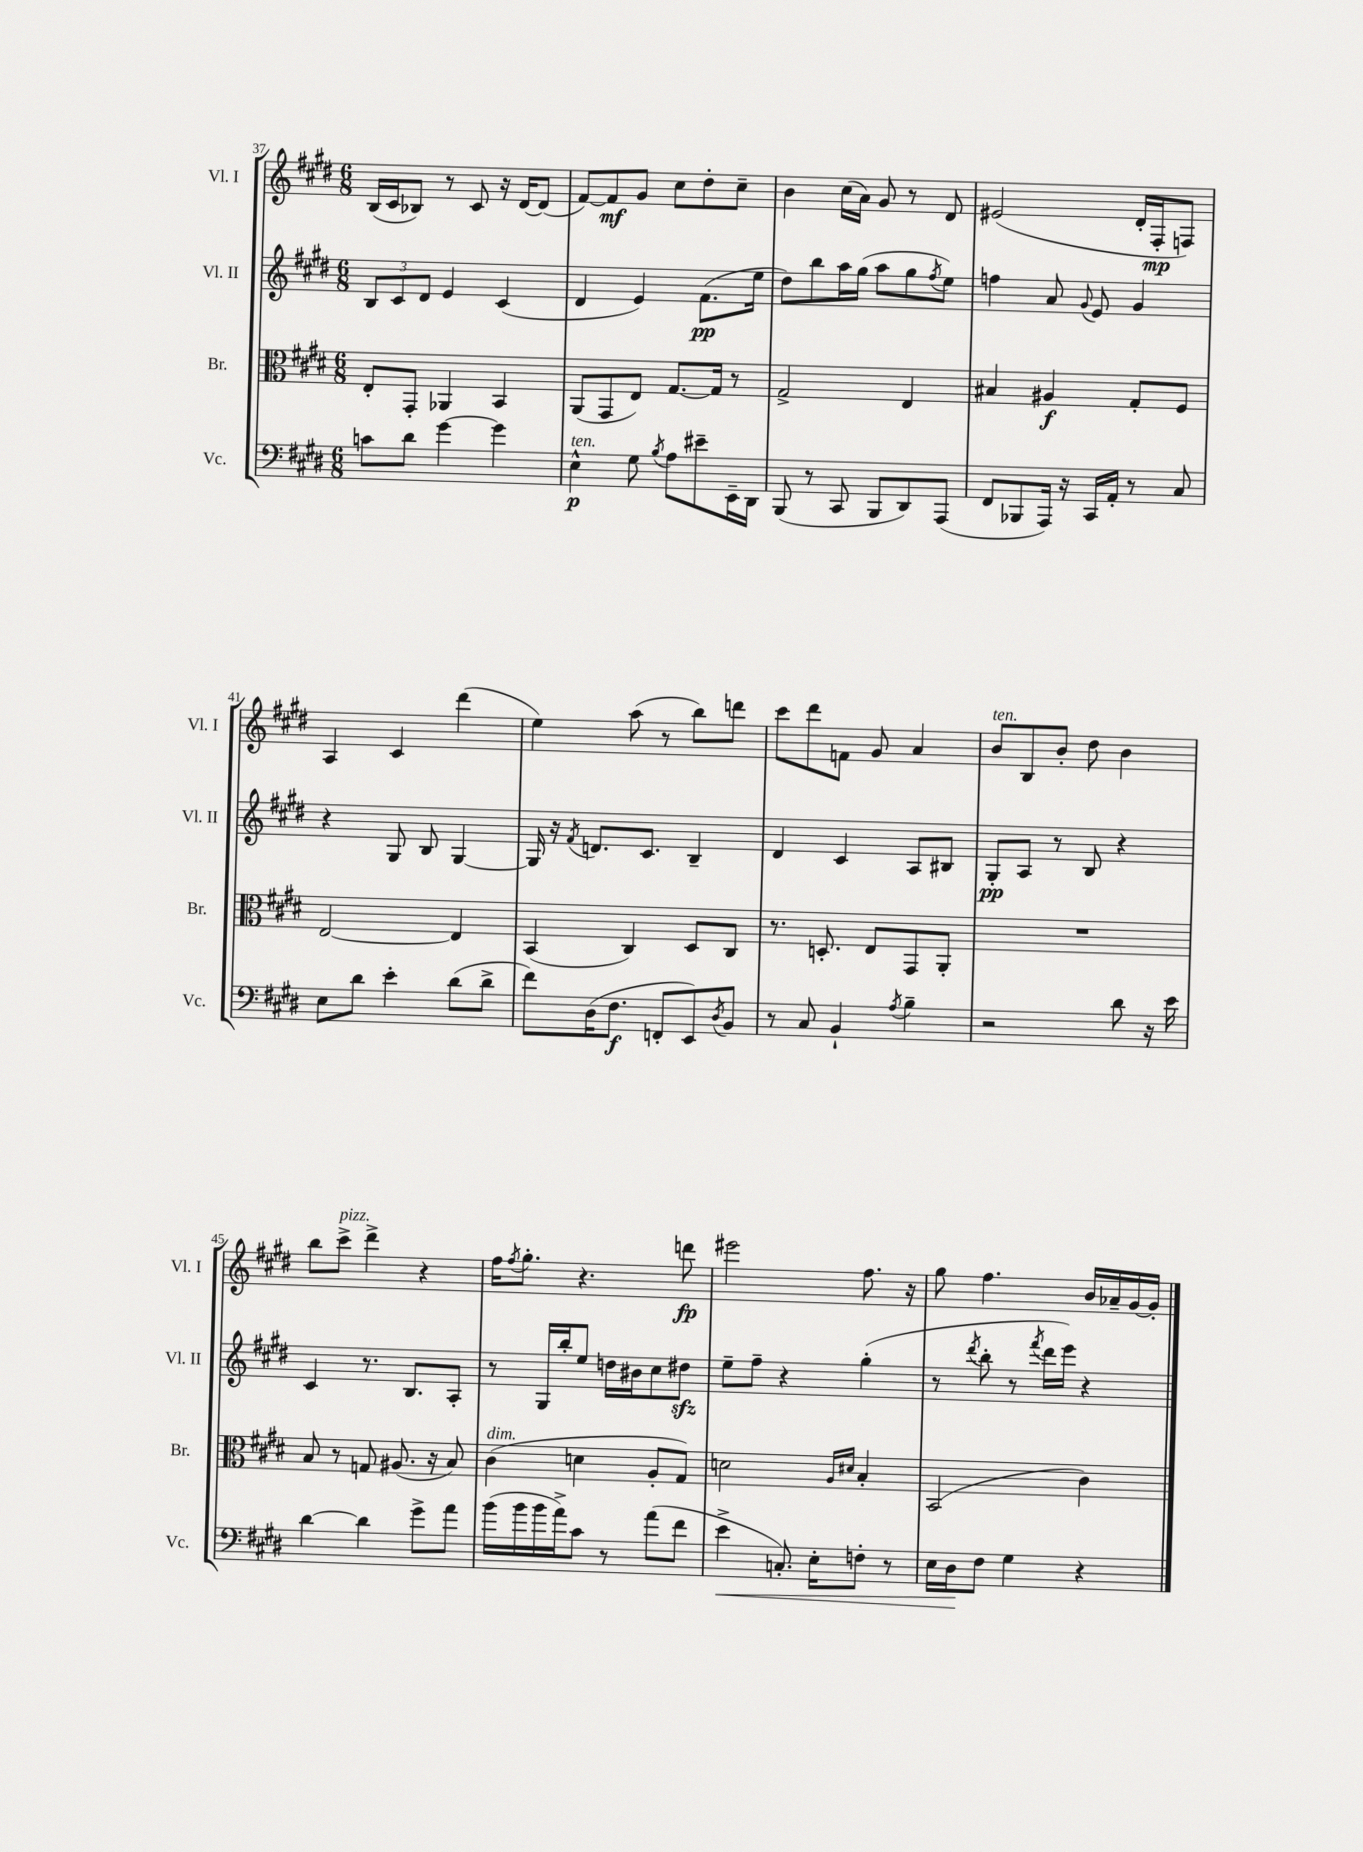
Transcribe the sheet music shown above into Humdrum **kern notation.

**kern	**kern	**kern	**kern
*staff4	*staff3	*staff2	*staff1
*clefF4	*clefC3	*clefG2	*clefG2
*k[f#c#g#d#]	*k[f#c#g#d#]	*k[f#c#g#d#]	*k[f#c#g#d#]
*M6/8	*M6/8	*M6/8	*M6/8
8c	8E'	12B	(16B
.	.	.	16c#
.	.	12c#	.
8d#	8GG#'	.	8B-)
.	.	12d#	.
[4g#	4AA-	4e	8r
.	.	.	8c#
4g#]	4BB	(4c#	16r
.	.	.	[16d#
.	.	.	(8d#]
=	=	=	=
4E^^	(8AA	4d#	[8f#)
.	8GG#	.	8f#]
8G#	8E)	4e)	8g#
8qB	.	.	.
8A	[8.G#	.	8cc#
8e#~	.	(8.f#	8dd#'
.	16G#]	.	.
16EE~	8r	.	8cc#~
16DD#	.	16ee	.
=	=	=	=
(8BBB	2G#^	8dd#)	4b
8r	.	8bb	.
8CC#	.	16aa	(16cc#
.	.	(16gg#	16a)
8BBB	.	8aa	8g#
8DD#)	4E	8gg#	8r
.	.	8qff#	.
(8AAA	.	8ee)	8d#
=	=	=	=
8FF#	4B#	4ff	(2e#
8BBB-	.	.	.
16AAA)	4A#	8a	.
16r	.	.	.
.	.	8qqg#	.
16CC#	.	8e	.
16AA'	.	.	.
8r	8G#'	4g#	16d#'
.	.	.	16F#'
8C#	8F#	.	8F)
=	=	=	=
8E	[2E	4r	4A
8d#	.	.	.
4e'	.	8G#	4c#
.	.	8B	.
(8d#	4E]	[4G#	(4ddd#
8d#^	.	.	.
=	=	=	=
8f#)	(4BB	16G#]	4ee)
.	.	16r	.
.	.	8qf#	.
(16D#	.	8.d	.
8.F#	.	.	.
.	4C#)	.	(8aa
.	.	8.c#	.
8FF'	.	.	8r
8EE)	8D#	4B~	8bb)
8qD#	.	.	.
8BB	8C#	.	8ddd
=	=	=	=
8r	8.r	4d#	8ccc#
8C#	.	.	8ddd#
.	8.D'	.	.
4BB`	.	4c#	8f
.	8E	.	8g#
8qA	.	.	.
4B~	8GG#	8A	4a
.	8AA'	8B#	.
=	=	=	=
2r	2.r	8G#'	8b
.	.	8A	8B
.	.	8r	8b'
.	.	8B	8dd#
8d#	.	4r	4b
16r	.	.	.
16e	.	.	.
=	=	=	=
[4d#	8B	4c#	8bb
.	8r	.	8ccc#^
4d#]	8G	8.r	4ddd#^
.	(8.A#	.	.
.	.	8.B	.
8g#^	.	.	4r
.	16r	.	.
8a	8B)	8A'	.
=	=	=	=
(16b	(4c#	8r	16ff#
.	.	.	8qff#
16b	.	.	8.gg#'
16b	.	16G#	.
16a^)	.	16bb'	.
8c#	4d	8ee	4.r
8r	.	16dd	.
.	.	16b#	.
(8a	8A'	8cc#	.
8f#	8G#)	8dd#	8ddd
=	=	=	=
4e^	2d	8ee~	2eee#
.	.	8ff#~	.
8.C')	.	4r	.
16E'	.	.	.
.	16qqA	.	.
.	16qqd#	.	.
8F'	4B'	(4gg#'	8.ff#
8r	.	.	.
.	.	.	16r
=	=	=	=
16E	(2BB	8r	8gg#
16D#	.	.	.
.	.	8qddd#	.
8F#	.	8bb'	4.ff#
4G#	.	8r	.
.	.	8qfff#	.
.	.	16ddd#	.
.	.	16eee)	.
4r	4c#)	4r	16b
.	.	.	16a-~
.	.	.	[16g#
.	.	.	16g#']
==	==	==	==
*-	*-	*-	*-
